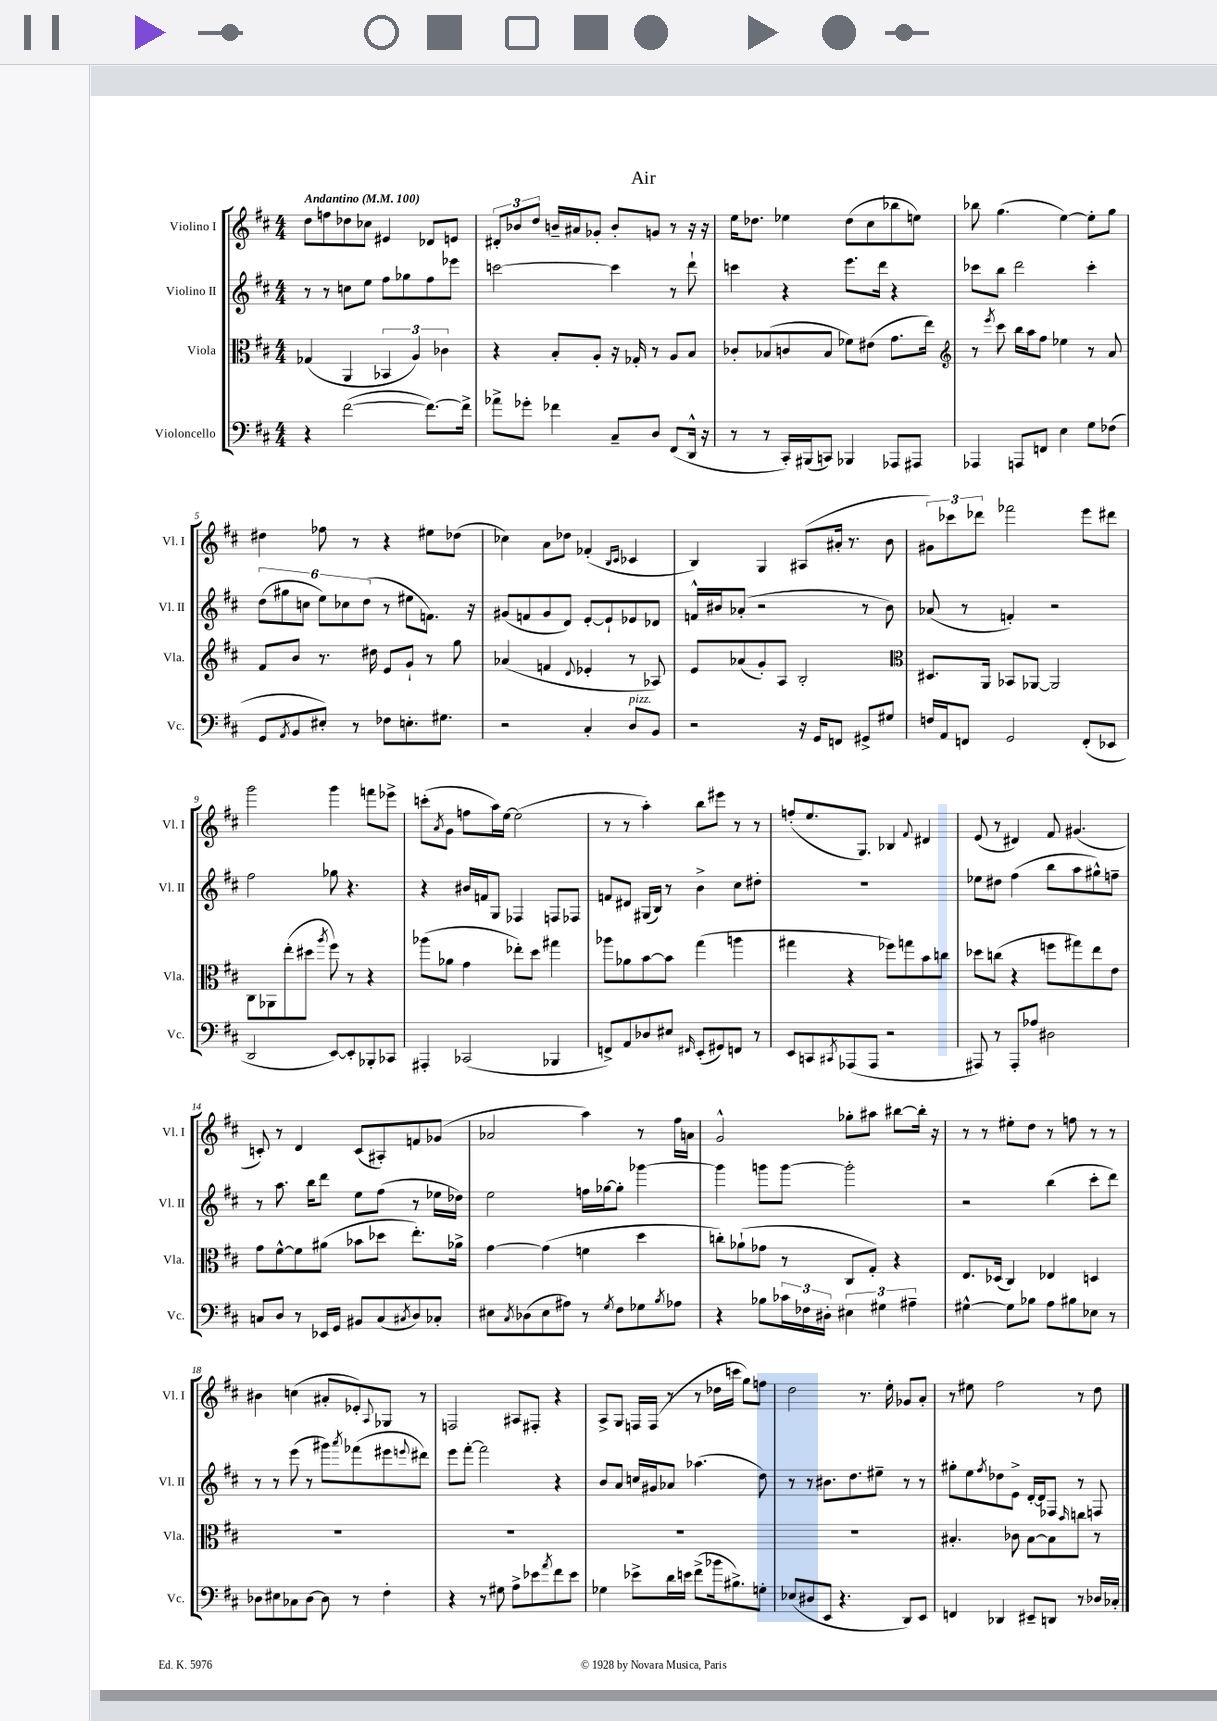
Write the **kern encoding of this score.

**kern	**kern	**kern	**kern
*staff4	*staff3	*staff2	*staff1
*clefF4	*clefC3	*clefG2	*clefG2
*k[f#c#]	*k[f#c#]	*k[f#c#]	*k[f#c#]
*M4/4	*M4/4	*M4/4	*M4/4
*MM100	*MM100	*MM100	*MM100
4r	(4G-	8r	8dd
.	.	8r	8ff
([2f#	4AA	8cc	8dd-
.	.	8ee	8cc-
.	6BB-	8ff#	4e#
.	.	8gg-	.
.	6A)	.	.
8.f#_)	.	8ff#	8d-
.	6c-	.	.
.	.	8eee-	8e
16f#^]	.	.	.
=	=	=	=
8a-^	4r	[2ccc	12d#'
.	.	.	12b-
8g-'	.	.	.
.	.	.	12dd
4f-	8B'	.	16b~
.	.	.	16a#
.	8A'	.	8g-'
8C#~	16r	4ccc]	8b'
.	16G-'	.	.
8D	8r	.	8g
(8FF#	8A	8r	8r
16DD^^	8B	8ddd`	16r
16r	.	.	16r
=	=	=	=
8r	8c-'	4ccc	16ee
.	.	.	8.dd-
8r	(8B-	.	.
16CC#')	8c	4r	4ee-
(16BBB#	.	.	.
8CC)	8B-	.	.
4BBB-	8f-)	8.eee	(8dd-
.	(8e#	.	8cc#
.	.	16ddd	.
8AAA-	8.g	4r	8bb-
8AAA#	.	.	8ee)
.	16ee)	.	.
=	=	=	=
*	*clefG2	*	*
4AAA-	8r	8ccc-	8bb-
.	8qeee	.	.
.	8ccc#	8bb	(4.gg
8AAA	16bb	2ddd	.
.	16aa	.	.
8FF	8ff#	.	.
4E	4ee-	.	[4ee)
8G	8r	4ccc-'	8ee']
(8F-	8a	.	8gg
=	=	=	=
8GG	8f#	(12dd	4dd#
.	.	12gg#	.
8qAA	.	.	.
8BB	8b	.	.
.	.	12cc	.
8E#')	8.r	12ee)	8ff-
.	.	12cc-	.
8r	.	.	8r
.	.	(12dd	.
.	16dd#	.	.
8F-	8e	8r	4r
8.E'	8g`	8ee#	.
.	8r	8.f)	8ee#
8.G#	.	.	.
.	8gg	.	(8dd-
.	.	16r	.
=	=	=	=
2r	(4a-	(8g#	4cc-)
.	.	8f	.
.	4f	8g#	8a
.	.	8d)	8dd-
.	8qqd	.	.
4C#'	4e-'	[8e'	(4f-'
.	.	8e`]	.
.	.	.	16qqB
.	.	.	16qqc#
8D	8r	8e-	4c-
8BB	8A-)	8d-	.
=	=	=	=
2r	8e	16f^^	4B)
.	.	16b#	.
.	(8a-	(8a-'	.
.	8g')	2r	4G
.	8A	.	.
16r	2B'	.	(8A#
16GG	.	.	.
8FF	.	.	16a#'
.	.	.	8.r
8GG#^	.	8r	.
8G#	.	8b#)	8b
=	=	=	=
*	*clefC3	*	*
16F	8.D#	(8a-	12g#)
16AA	.	.	.
.	.	.	12ccc-
8FF	.	8r	.
.	.	.	12ddd-
.	16AA	.	.
2GG	8BB-	4f')	2fff-
.	[8AA-	.	.
.	2AA-]	2r	.
(8FF'	.	.	8eee
8EE-	.	.	8ddd#
=	=	=	=
2DD	8C#	2ff#	2ggg
.	8AA-	.	.
.	(8ee'	.	.
.	8dd#	.	.
.	8qaa	.	.
[8EE)	8ff#)	8gg-	4ggg
8EE']	8r	4.r	.
8BBB-'	4r	.	8fff
8CC-	.	.	8eee-^
=	=	=	=
4AAA#'	(8aa-	4r	(8ccc'
.	.	.	8qa
.	8a-	.	8g
(2CC-	4g	16b#	8ff
.	.	16f	.
.	.	8G	16aa)
.	.	.	[16ee
.	8ee-')	4F-	(2ee]
.	8dd	.	.
4BBB-	4gg#	8F	.
.	.	8F-	.
=	=	=	=
8FF^)	8aa-	8f	8r
8AA	8a-	8d#	8r
8D-	[8b	(16G#	4aa')
.	.	16B)	.
8E#	8b]	8r	.
16qqFF#	.	.	.
(8EE'	(4gg	4b^	8bb
8GG#)	.	.	8eee#
8FF	4aa	8cc#	8r
8r	.	8dd#'	8r
=	=	=	=
8EE	4gg#	1r	(8ff'
8CC	.	.	8.ee
8qCC#	.	.	.
(8AAA-	4r	.	.
.	.	.	8.G)
8AAA-	.	.	.
2r	8ff-)	.	4B-
.	8gg	.	.
.	.	.	8qqf#
.	8b	.	4d#
.	8cc	.	.
=	=	=	=
8AAA#)	8dd-	8ee-	(8e
8r	(8cc	8dd#	8r
8AAA#'	4r	(4ff#	4d#)
8A-	.	.	.
2D#	8ff	8bb	8f#
.	8gg#)	8aa	(4.g#
.	8ee	8gg#^^)	.
.	8e	8ff~	.
=	=	=	=
8C	8g	8r	8c')
8D	[8f#^^	8.aa	8r
8r	8f#]	.	4d
.	.	16bb	.
16EE-	(8a#	8ddd	.
16GG	.	.	.
8BB#	8b-	8ee	(8c
(8C	8dd-	(8ff#	8A#')
8qC#	.	.	.
8D)	8.ee')	8r	8f
8C-'	.	16ee-	(8g-
.	16a-^	16dd-)	.
=	=	=	=
8E#	[4g	2ee	2a-
8qC#	.	.	.
(8D-	.	.	.
8E#	(4g]	.	.
8A#)	.	.	.
8r	4f	16ff	4aa)
.	.	[16gg-	.
8qG	.	.	.
8F#	.	8gg-']	.
8G-	4dd	[4ggg-	8r
8qB	.	.	.
8A-	.	.	16ff#
.	.	.	16a
=	=	=	=
4r	8cc')	4ggg-]	2g^^
.	(8a-`	.	.
8B-	8g-	8ggg	.
24c-	8r	[8ggg	.
24F-	.	.	.
24D#'	.	.	.
6E#	8C#	2ggg']	8gg-'
.	8G')	.	8aa#
6G#	.	.	.
.	4r	.	[8bb#
6A#~	.	.	.
.	.	.	16bb#']
.	.	.	16r
=	=	=	=
[4G#^^	8.E	2r	8r
.	.	.	8r
.	(16D-	.	.
8G#]	4C#)	.	8ee#'
8B-	.	.	8dd
8A	4E-	(4bb	8r
8B#	.	.	8ff
8E-	4D	8ccc#'	8r
8r	.	8ddd)	8r
=	=	=	=
8D-	1r	8r	4b#
8E#	.	8r	.
8C-	.	(8eee	(4cc
[8D-	.	8r	.
8D-]	.	8ggg#)	8a#'
.	.	8qaaa	.
8r	.	(8fff-	8e-')
.	.	.	8qqA
4F#'	.	8eee#	8G-
.	.	8qqeee	.
.	.	8ddd#)	8r
=	=	=	=
4r	1r	8eee	2F
.	.	[8fff#'	.
8r	.	2fff#]	.
8G#	.	.	.
8A^	.	.	8A#
8e-	.	.	8F#'
8qa	.	.	.
8f#	.	4r	4r
8e-	.	.	.
=	=	=	=
4G-	1r	8b	8A^
.	.	8a	8G
8e-^	.	16cc	16F
.	.	16g#	(16F
16d	.	8a-	8r
16e	.	.	.
(8f#^	.	(4.aa-	8r
16b-	.	.	16dd-
8.B#^)	.	.	16ccc
.	.	.	8gg)
8G'	.	8dd)	8ff
=	=	=	=
(8E-	1r	8r	2dd
8D#	.	8r	.
8EE	.	8.b#	.
4.r	.	.	.
.	.	8.dd	.
.	.	.	8.r
.	.	8ee#~	.
.	.	.	16ee'
8DD)	.	8r	8g-
8EE	.	8r	8a'
=	=	=	=
4FF	4.B#'	8gg#'	8r
.	.	8ee	8ee#
.	.	8qff#	.
4DD-	.	8dd-	2ff#
.	8c-	8e^	.
8EE#~	[8B#	[16d'	.
.	.	16d]	.
8DD	8B#]	8F-	.
.	16qqb	.	.
8r	8cc	8r	8r
16D-	8r	8F	8dd
16C-'	.	.	.
==	==	==	==
*-	*-	*-	*-
